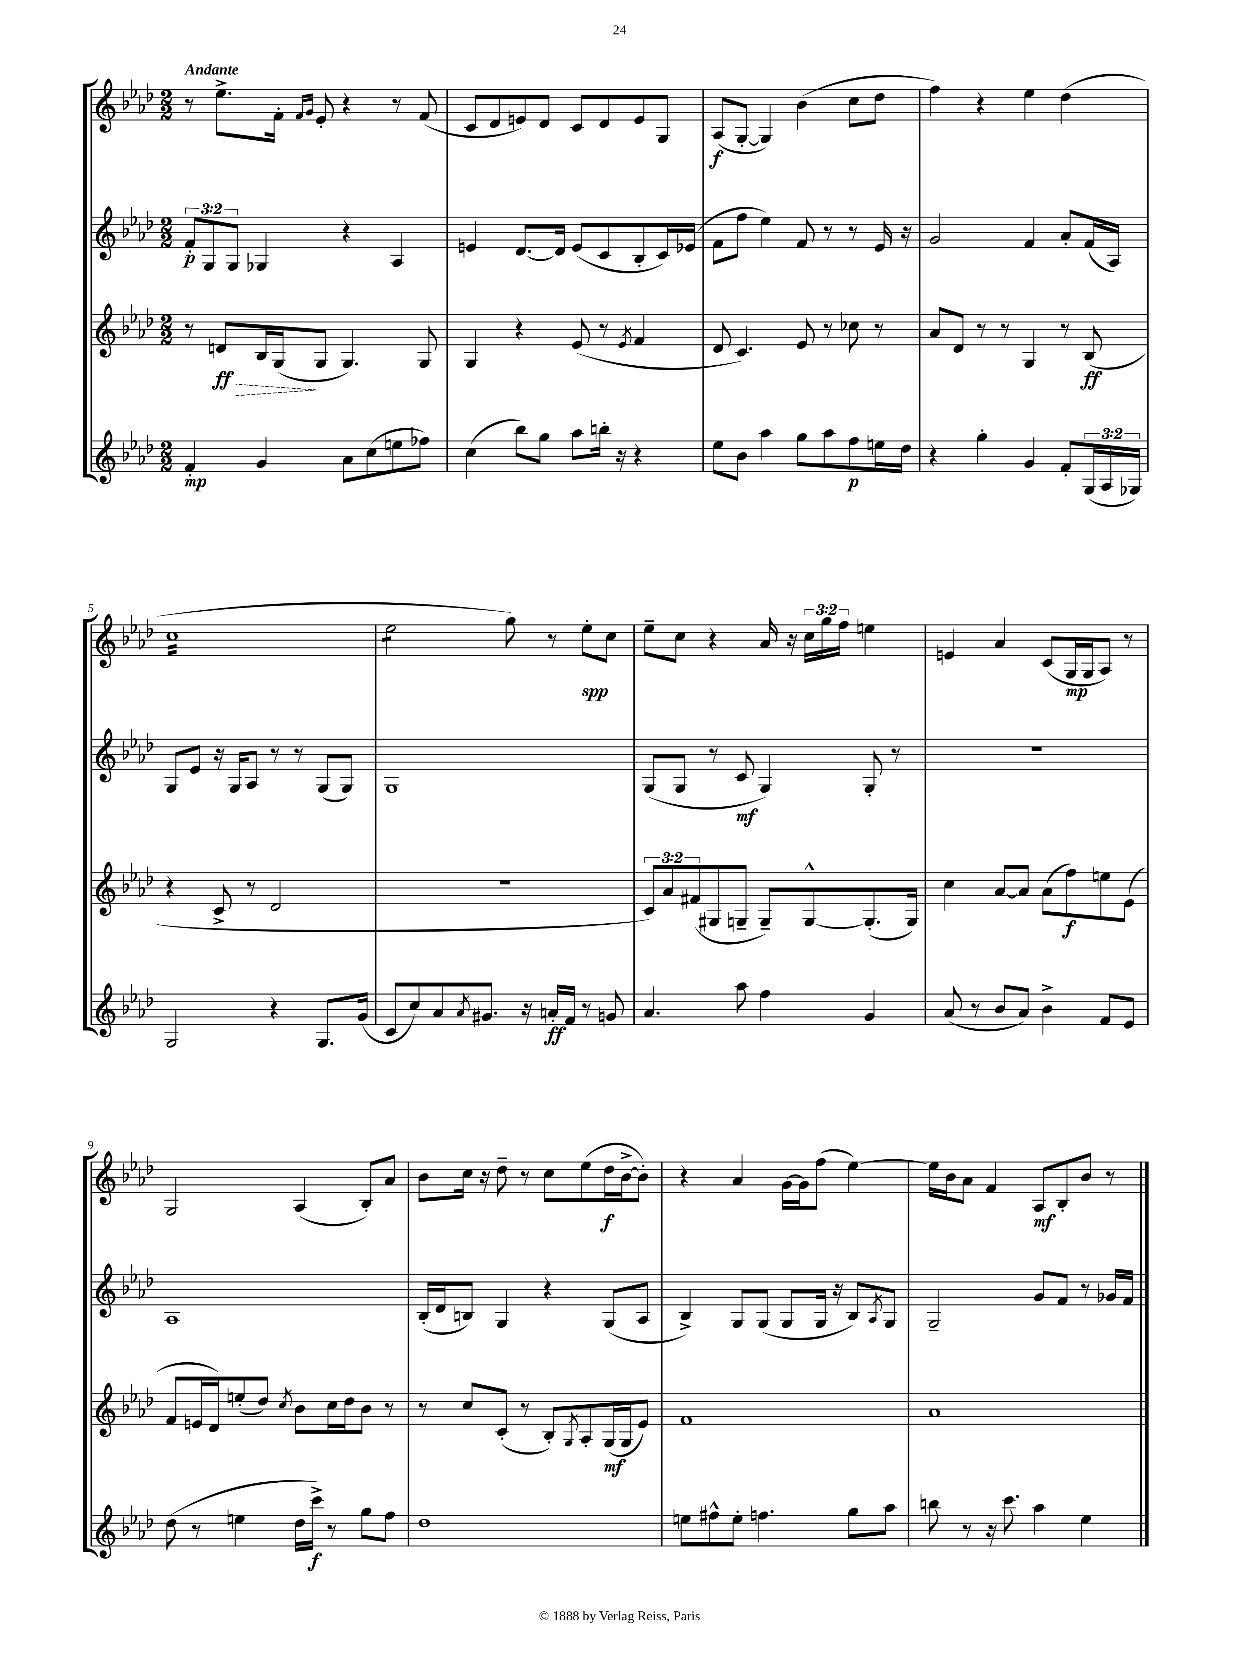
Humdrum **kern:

**kern	**kern	**kern	**kern
*staff4	*staff3	*staff2	*staff1
*clefG2	*clefG2	*clefG2	*clefG2
*k[b-e-a-d-]	*k[b-e-a-d-]	*k[b-e-a-d-]	*k[b-e-a-d-]
*M2/2	*M2/2	*M2/2	*M2/2
4f'	8r	12f'	8r
.	.	12G	.
.	8d	.	8.ee-^
.	.	12G	.
4g	16B-	4G-	.
.	(16G	.	16f'
.	.	.	16qqf
.	.	.	16qqg
.	8G	.	8e-'
8a-	4.G)	4r	4r
(8cc	.	.	.
8ee	.	4A-	8r
8ff-)	8G	.	(8f
=	=	=	=
(4cc	4G	4e	8c
.	.	.	8d-
8bb-)	4r	[8.d-	8e)
8gg	.	.	8d-
.	.	16d-]	.
8aa-	(8e-	(8e	8c
16bb'	8r	8c	8d-
16r	.	.	.
.	8qe-	.	.
4r	4f	8B-'	8e
.	.	16c)	8G
.	.	(16e-	.
=	=	=	=
8ee-	8d-	8f	(8A-
8b-	4.c)	8ff	[8G'
4aa-	.	4ee-)	4G])
8gg	8e-	8f	(4b-
8aa-	8r	8r	.
8ff	8cc-	8r	8cc
16ee	8r	16e-	8dd-
16dd-	.	16r	.
=	=	=	=
4r	8a-	2g	4ff)
.	8d-	.	.
4gg'	8r	.	4r
.	8r	.	.
4g	4G	4f	4ee-
8f'	8r	8a-'	(4dd-
(24G	(8B-	(16f	.
24A-	.	.	.
.	.	16A-)	.
24G-)	.	.	.
=	=	=	=
2G	4r	8G	1cc
.	.	8e-	.
.	8c^	16r	.
.	.	16G	.
.	8r	8A-	.
4r	2d-	8r	.
.	.	8r	.
8.G	.	(8G	.
.	.	8G)	.
(16g	.	.	.
=	=	=	=
8c	1r	1G	2ee-
8cc)	.	.	.
8a-	.	.	.
8qa-	.	.	.
8.g#	.	.	.
.	.	.	8gg)
16r	.	.	.
16a'	.	.	8r
16f	.	.	.
8r	.	.	8ee-'
8g	.	.	8cc
=	=	=	=
4.a-	12c)	(8G	8ee-~
.	12a-	.	.
.	.	8G	8cc
.	(12f#	.	.
.	8G#	8r	4r
8aa-	8G~	8c	.
4ff	8G~)	4G)	16a-
.	.	.	16r
.	[8G^^	.	24cc
.	.	.	24gg
.	.	.	24ff
4g	(8.G']	8G'	4ee
.	.	8r	.
.	16G)	.	.
=	=	=	=
(8a-	4cc	1r	4e
8r	.	.	.
8b-	[8a-	.	4a-
8a-)	8a-]	.	.
4b-^	(8a-	.	(8c
.	8ff)	.	16G
.	.	.	16G
8f	8ee	.	8A-)
8e-	(8e-	.	8r
=	=	=	=
(8dd-	8f	1A-	2G
8r	16e	.	.
.	16d-)	.	.
4ee	(8ee'	.	.
.	8dd-)	.	.
.	8qcc	.	.
16dd-	8b-	.	(4A-
16ccc^)	.	.	.
8r	16cc	.	.
.	16dd-	.	.
8gg	8b-	.	8B-')
8ff	8r	.	8a-
=	=	=	=
1dd-	8r	(16B-'	8b-
.	.	16d-	.
.	8cc	8B)	16cc
.	.	.	16r
.	(8c'	4G	8dd-~
.	8r	.	8r
.	8B-')	4r	8cc
.	8qG	.	.
.	8A-'	.	(8ee-
.	(16G	(8G	16dd-
.	16G	.	[16b-^
.	8e-)	8A-	8b-'])
=	=	=	=
8ee	1f	4B-^)	4r
8ff#^^	.	.	.
8ee'	.	8G	4a-
4.ff	.	(8G	.
.	.	8G	[16g
.	.	.	16g]
.	.	16G	(8ff
.	.	16r	.
8gg	.	8B-)	[4ee-)
.	.	8qA-	.
8aa-	.	8G	.
=	=	=	=
8bb	1a-	2G~	16ee-]
.	.	.	16b-
8r	.	.	8a-
16r	.	.	4f
8.ccc	.	.	.
4aa-	.	8g	8A-
.	.	8f	8B-'
4ee-	.	8r	8b-
.	.	16g-	8r
.	.	16f	.
==	==	==	==
*-	*-	*-	*-
